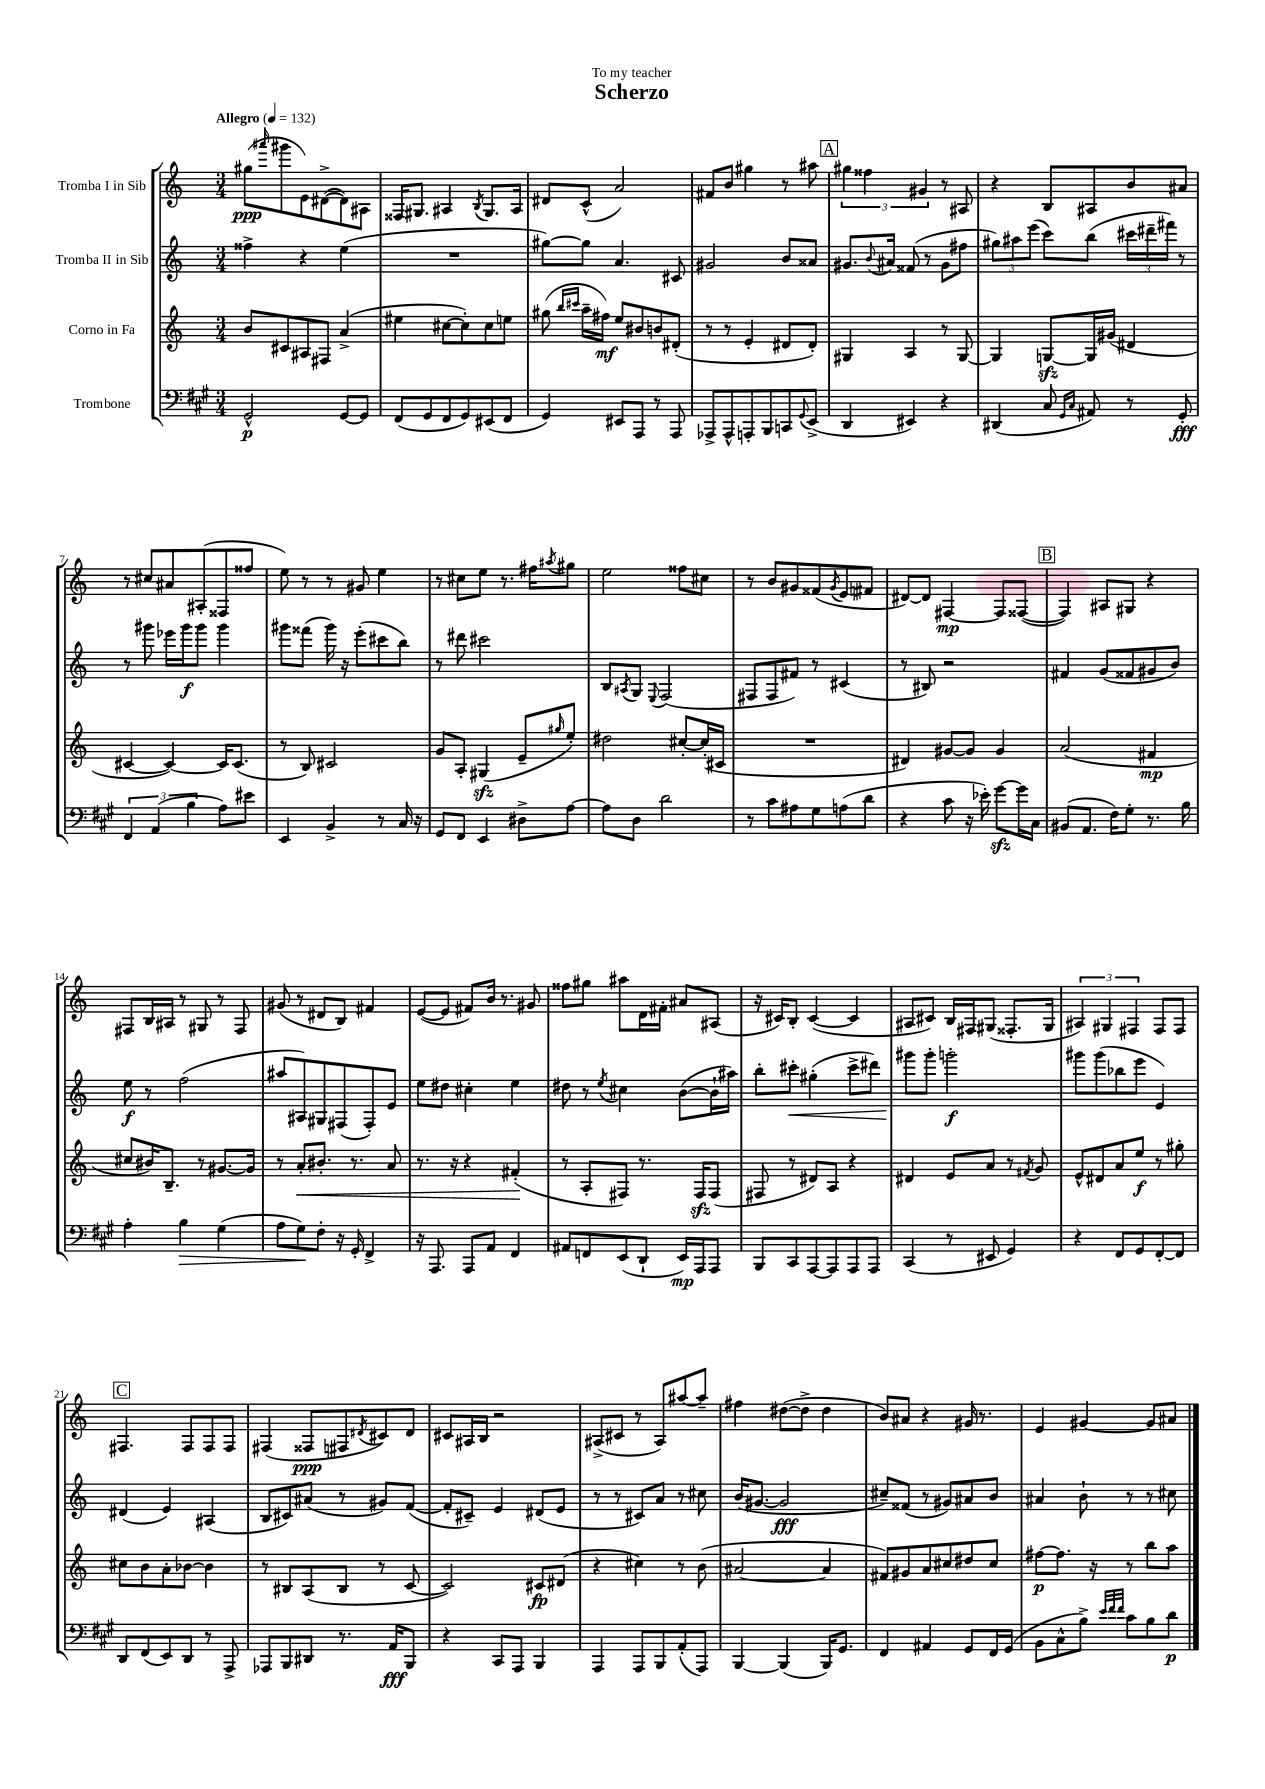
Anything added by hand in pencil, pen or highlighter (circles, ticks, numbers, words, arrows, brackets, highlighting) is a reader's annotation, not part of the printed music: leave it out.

**kern	**kern	**kern	**kern
*staff4	*staff3	*staff2	*staff1
*clefF4	*clefG2	*clefG2	*clefG2
*k[f#c#g#]	*k[]	*k[]	*k[]
*M3/4	*M3/4	*M3/4	*M3/4
*MM132	*MM132	*MM132	*MM132
2GG#^^	8b	4ff##^	(8gg#
.	.	.	16qqaaa#
.	8c#	.	8ggg#
.	8A#	4r	8e)
.	8F#	.	([8d#^
[8GG#	(4a^	(4ee	8d#])
8GG#]	.	.	8A#
=	=	=	=
(8FF#	4ee#	2.r	16F##
.	.	.	8.G#
8GG#	.	.	.
8FF#	[8cc#	.	4A#
8GG#)	8cc#'])	.	.
.	.	.	8qB
(8EE#	8cc#	.	8.G#
8FF#	8ee	.	.
.	.	.	16A#
=	=	=	=
4GG#)	(8gg#	[8gg#)	8d#
.	16qqbb	.	.
.	16qqccc#	.	.
.	16aa~	8gg#]	(8c^^
.	16ff#)	.	.
8EE#	8ee	4.a	2a)
8AAA	8b#	.	.
8r	8b	.	.
8AAA	(8d#'	8c#	.
=	=	=	=
8AAA-^	8r	2g#	8f#
8AAA-^^	8r	.	8b
8AAA'	4e'	.	4gg#
8BBB	.	.	.
8CC	8d#	8b	8r
8qqGG#	.	.	.
(8EE^	8d#')	8a##	8aa#
=	=	=	=
4DD	4G#	8.g#	6gg#
.	.	.	6ff##
.	.	8qqb	.
.	.	16a#	.
4EE#)	4A	(8f##	.
.	.	.	6g#
.	.	8r	.
4r	8r	8g#	8r
.	[8G#	8ff#	8A#
=	=	=	=
(4DD#	4G#]	12gg#)	4r
.	.	12aa#	.
.	.	(12eee	.
8C#	[8G	8ccc)	8B
16qqGG#	.	.	.
16qqC#	.	.	.
8AA#)	16G]	(8bb	8A#
.	(16g#	.	.
8r	4d#	24ccc#	8b
.	.	24ddd#~	.
.	.	24fff#)	.
8GG#'	.	8r	8a#
=	=	=	=
6FF#	[4c#	8r	8r
.	.	8ggg#	8cc#
(6AA	.	.	.
.	4c#_)	16eee-	8a#
.	.	16ggg#	.
6B	.	.	.
.	.	8ggg#	(8A#'
8A)	16c#]	4ggg#	8F##
.	(8.c#	.	.
8e#	.	.	8ff##
=	=	=	=
4EE	8r	8ggg#	8ee)
.	8B)	(8fff##	8r
4BB^	2c#	16ggg#)	8r
.	.	16r	.
.	.	(8eee'	8g#
8r	.	8ccc#	4ee
16C#	.	8bb)	.
16r	.	.	.
=	=	=	=
8GG#	8g	8r	8r
8FF#	8A'	8ddd#	8cc#
4EE	(4G#	2ccc#	8ee
.	.	.	8.r
8D#^	8e~	.	.
.	.	.	16ff#
.	16qqgg#	.	8qaa#
[8A	8ee')	.	8gg#
=	=	=	=
8A]	2dd#	8B	2ee
.	.	8qA#	.
8D	.	8G	.
.	.	8qqE	.
2d	.	(2F	.
.	[8cc#'	.	8ff##
.	(16cc#']	.	8cc#
.	16c#	.	.
=	=	=	=
8r	2.r	8F#	8r
8c#	.	8F#	8b
8A#	.	8f#)	8g#
8G#	.	8r	(8f##
.	.	.	8qg#
(8A	.	(4c#	8e
8d	.	.	8f#
=	=	=	=
4r	4d#)	8r	[8d#)
.	.	8B#)	8d#]
8c#	[8g#	2r	[4F#
16r	8g#]	.	.
16e-')	.	.	.
[8g#	4g#	.	8F#]
16g#]	.	.	([8F##
16C#	.	.	.
=	=	=	=
(8BB#	(2a	4f#	4F##])
8.AA	.	.	.
.	.	(8g	8A#
16F#)	.	.	.
8G#'	.	8f##	8G#
8.r	4f#	8g#	4r
.	.	8b)	.
16B	.	.	.
=	=	=	=
4A'	8cc#	8ee	8F#
.	16b#)	8r	16B
.	8.B~	.	16A#
4B	.	(2ff	8r
.	8r	.	8G#
(4G#	[8.g#	.	8r
.	.	.	8F#
.	16g#]	.	.
=	=	=	=
8A	8r	8aa#	(8g#
8G#)	8a'	8A#)	8r
8F#'	8.b#'	8G#	8d#
16r	.	(8F#	8B)
16GG#'	8.r	.	.
4FF#^	.	8F#')	4f#
.	8a	8e	.
=	=	=	=
16r	8.r	8ee	([8e
8.AAA	.	.	.
.	.	8dd#	8e]
.	16r	.	.
8AAA	4r	4cc#'	8f#)
8AA	.	.	16b
.	.	.	8.r
4FF#	(4f#'	4ee	.
.	.	.	8g#
=	=	=	=
8AA#	8r	8dd#	8ff##
8FF	8A'	8r	8gg#
.	.	8qee	.
(8EE	8F#)	4cc#	8aa#
8DD`	8.r	.	16d
.	.	.	16f#'
16EE)	.	([8b	8a#
16AAA	16F#	.	.
8AAA	(8F#	16b`]	(8A#
.	.	16aa#)	.
=	=	=	=
8BBB	8F#	8bb'	16r
.	.	.	16c#)
8CC#	8r	8ccc#'	8B'
[8AAA	8d#)	(4gg#'	([4c#
8AAA]	8A	.	.
8AAA	4r	8ccc#^	4c#]
8AAA	.	8ddd#)	.
=	=	=	=
(4CC#	4d#	8ggg#	8A#
.	.	8ggg#'	8c#)
8r	8e	2ggg'	16B
.	.	.	16F#
8EE#	8a	.	(8G#
4GG#)	8r	.	8.F##'
.	8qf#	.	.
.	8g	.	.
.	.	.	16G#
=	=	=	=
4r	8e^^	8ggg#	6A#)
.	8d#	(8ggg#	.
.	.	.	6G#
8FF#	8a	8bb-	.
.	.	.	6F#
8GG#	8ee	8eee	.
[8FF#'	8r	4e)	8F#
8FF#]	8gg#'	.	8F#
=	=	=	=
8DD	8cc#	(4d#	4.F#
(8FF#	8b	.	.
8EE)	8a'	4e)	.
8DD	[8b-	.	8F#
8r	4b-]	(4A#	8F#
8AAA^	.	.	8F#
=	=	=	=
8AAA-	8r	8B	(4F#
8BBB	8B#	8c#)	.
8DD#	(8A	(8a#	8F##
8.r	8B#	8r	8F#
.	.	.	8qd#
.	8r	8g#)	8c#)
16AA	.	.	.
8BBB	[8c	([8f	8d#
=	=	=	=
4r	2c])	8f']	8c#
.	.	8c#~)	16A#
.	.	.	16B
8CC#	.	4e	2r
8AAA	.	.	.
4BBB	8c#	(8d#	.
.	(8d#	8e	.
=	=	=	=
4AAA	4r	8r	(8A#^
.	.	8r	8c#
8AAA	4cc#)	8c#)	8r
8BBB	.	8a	8A#)
(8AA'	8r	8r	[8aa#
8AAA)	(8b	8cc#	8aa#~]
=	=	=	=
[4BBB	[2a#	(16b	4ff#
.	.	[8.g#	.
(4BBB]	.	2g#]	([8dd#
.	.	.	8dd#^]
16BBB)	4a#]	.	4dd#
8.GG#	.	.	.
=	=	=	=
4FF#	8f#)	8cc#~)	8b)
.	8g#	(8f##	8a#
4AA#	8a	8r	4r
.	8cc#	8g#)	.
8GG#	8dd#	8a#	16g#
.	.	.	8.r
16FF#	8cc#	8b	.
(16GG#	.	.	.
=	=	=	=
8BB	[8ff#	4a#	4e
8C#^^	8.ff#]	.	.
8B^)	.	8b`	[4g#
.	16r	.	.
32qqe	.	.	.
32qqf#	.	.	.
32qqf#	.	.	.
8c#	8r	8r	.
8B	8bb	8r	8g#]
8d	8aa	8cc#	8a#
==	==	==	==
*-	*-	*-	*-
